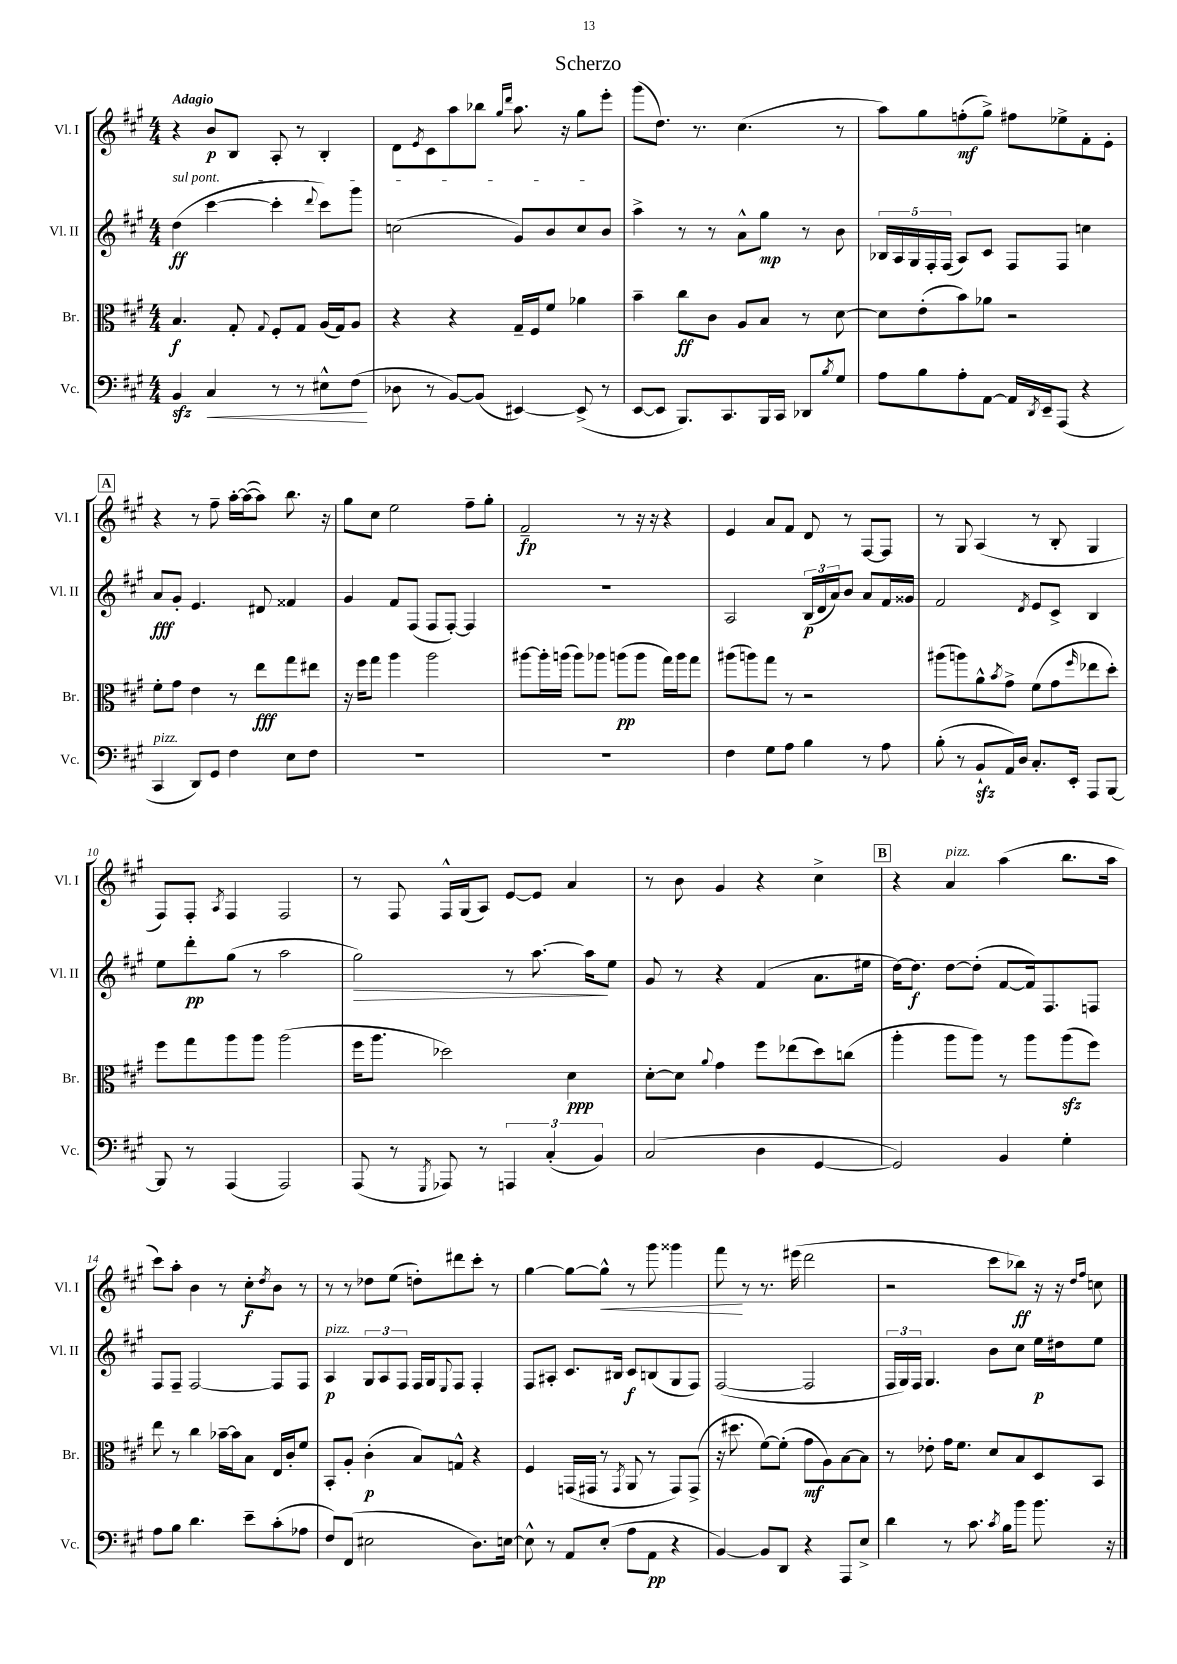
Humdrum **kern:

**kern	**kern	**kern	**kern
*staff4	*staff3	*staff2	*staff1
*clefF4	*clefC3	*clefG2	*clefG2
*k[f#c#g#]	*k[f#c#g#]	*k[f#c#g#]	*k[f#c#g#]
*M4/4	*M4/4	*M4/4	*M4/4
4BB	4.B	(4dd	4r
4C#	.	[4ccc#	8b
.	8G#'	.	8B
.	8qqG#	.	.
8r	8F#'	4ccc#']	8A'
8r	8G#	.	8r
.	.	8qqddd	.
8E#^^	(16A	8ccc#)	4B'
.	16G#)	.	.
(8F#	8A	8ggg#	.
=	=	=	=
8D-	4r	(2cc	8d
.	.	.	8qe
8r	.	.	8c#
[8BB)	4r	.	8aa
(8BB]	.	.	8bb-
.	.	.	16qqgg#
.	.	.	16qqddd
[4EE#)	16G#~	8g#)	8.aa
.	16F#	.	.
.	8f#	8b	.
.	.	.	16r
(8EE#^]	4a-	8cc	8gg#
8r	.	8b	8eee'
=	=	=	=
[8EE	4b~	4aa^	(8ggg#
8EE]	.	.	8.dd)
8.BBB)	8cc#	8r	.
.	.	.	8.r
.	8c#	8r	.
8.CC#	.	.	.
.	8A	8a^^	(4.cc#
16BBB	8B	8gg#	.
16CC#	.	.	.
8DD-	8r	8r	.
8qB	.	.	.
8G#	[8d	8b	8r
=	=	=	=
8A	8d]	20B-	8aa)
.	.	20A	.
.	.	20G#	.
8B	(8e'	.	8gg#
.	.	20F#'	.
.	.	(20F#	.
8A'	8b)	8A)	(8ff'
[8AA	8a-	8c#	8gg#^)
16AA]	2r	8F#	8ff#
8qDD	.	.	.
16EE~	.	.	.
(8AAA	.	8F#	8ee-^
4r	.	4cc	8f#'
.	.	.	8e'
=	=	=	=
4CC#	8f#'	8a	4r
.	8g#	8g#'	.
8DD)	4e	4.e	8r
8GG#	.	.	8ff#~
4F#	8r	.	[16aa'
.	.	.	(16aa_
.	8ee	8d#	8aa])
8E	8gg#	4f##	8.bb
8F#	8ee#	.	.
.	.	.	16r
=	=	=	=
1r	16r	4g#	8gg#
.	16ff#	.	.
.	8gg#	.	8cc#
.	4aa	8f#	2ee
.	.	(8F#	.
.	2aa	8F#	.
.	.	[8F#')	.
.	.	4F#]	8ff#~
.	.	.	8gg#'
=	=	=	=
1r	[8aa#	1r	2f#~
.	16aa#']	.	.
.	(16aa	.	.
.	8aa)	.	.
.	8aa-	.	.
.	(8aa	.	8r
.	8aa	.	16r
.	.	.	16r
.	16gg#)	.	4r
.	16aa	.	.
.	8gg#	.	.
=	=	=	=
4F#	(8aa#	2A	4e
.	8aa)	.	.
8G#	8gg#	.	8a
8A	8r	.	8f#
4B	2r	(24B	8d
.	.	24d	.
.	.	24a)	.
.	.	8b	8r
8r	.	8a	[8F#
8A	.	16f#	8F#]
.	.	16g##	.
=	=	=	=
(8B'	(8aa#	2f#	8r
8r	8aa)	.	8G#
8BB`	8a^^	.	(4A
.	8qb	.	.
16AA)	8g#^	.	.
16D	.	.	.
.	.	8qd	.
8.C#'	(8f#	8e	8r
.	8g#	8c#^	8B'
16EE'	.	.	.
.	16qqff#	.	.
8AAA	8ee-	4B	4G#
[8BBB	8dd')	.	.
=	=	=	=
8BBB]	8ff#	8ee	8F#)
8r	8gg#	8ddd'	8F#'
.	.	.	8qA
(4AAA	8aa	(8gg#	4F#
.	8aa	8r	.
2AAA)	(2aa	2aa	2F#
=	=	=	=
(8AAA	16ff#	2gg#)	8r
.	8.aa	.	.
8r	.	.	8F#
8qGGG#	.	.	.
8AAA-)	2dd-)	.	16F#^^
.	.	.	(16G#
8r	.	.	8A)
6AAA	.	8r	[8e
.	.	[8.aa	8e]
(6C#'	.	.	.
.	4d	.	4a
.	.	16aa]	.
6BB)	.	.	.
.	.	8ee	.
=	=	=	=
(2C#	[8d'	8g#	8r
.	8d]	8r	8b
.	8qqa	.	.
.	4g#	4r	4g#
4D	8ff#	(4f#	4r
.	(8ee-	.	.
[4GG#	8dd)	8.a	4cc#^
.	(8cc	.	.
.	.	16ee#	.
=	=	=	=
2GG#])	4aa'	[16dd)	4r
.	.	8.dd]	.
.	8aa	[8dd	4a
.	8aa)	(8dd']	.
4BB	8r	[8f#	(4aa
.	8aa	16f#])	.
.	.	8.F#	.
4G#'	(8aa	.	8.bb
.	8ff#)	8F	.
.	.	.	16aa
=	=	=	=
8A	8ee	8F#	8ccc#)
8B	8r	8F#~	8aa'
4.d	4cc#	[2F#	4b
.	[16b-~	.	8r
.	16b-]	.	.
8e~	8B	.	8cc#'
.	.	.	8qdd
(8c#'	16E	8F#]	8b
.	16c#'	.	.
8A-	8f#	8F#	8r
=	=	=	=
8F#)	8BB'	4A	8r
(8FF#	8A'	.	8r
2E#	(4c#'	12G#	8dd-
.	.	12A	.
.	.	.	(8ee
.	.	12F#	.
.	8B)	16F#	8dd')
.	.	16G#	.
.	.	8qqE	.
.	8G^^	8F#	8ddd#
8.D)	4r	4F#'	8ccc#'
.	.	.	8r
[16E	.	.	.
=	=	=	=
8E^^]	4F#	8F#	[4gg#
8r	.	8A#'	.
8AA	(16GG	8.c#	8gg#_
.	16GG#	.	.
(8E'	8r	.	8gg#^^]
.	.	16B#	.
.	8qGG#	.	.
8A	8AA	8c#	8r
8AA	8r	(8B	8ggg#
4r	8GG#)	8G#	4ggg##
.	(8GG#^	8F#)	.
=	=	=	=
[4BB)	16r	([2F#	8fff#
.	8.dd#	.	.
.	.	.	8r
8BB]	[8f#)	.	8.r
8DD	(8f#']	.	.
.	.	.	(16eee#
4r	8g#	2F#]	2ddd
.	8A)	.	.
8AAA	[8B	.	.
8E^	8B]	.	.
=	=	=	=
4d	8r	24F#	2r
.	.	24G#)	.
.	.	24F#	.
.	8e-'	4.G#	.
8r	16g#	.	.
.	8.f#	.	.
8.c#	.	.	.
.	8d	8b	8ccc#
8qc#	.	.	.
16B	.	.	.
8b	8B	8cc#	8bb-)
8.b	8D	16ee	16r
.	.	16dd#	16r
.	.	.	16qqdd
.	.	.	16qqff#
.	8BB	8ee	8cc
16r	.	.	.
==	==	==	==
*-	*-	*-	*-
